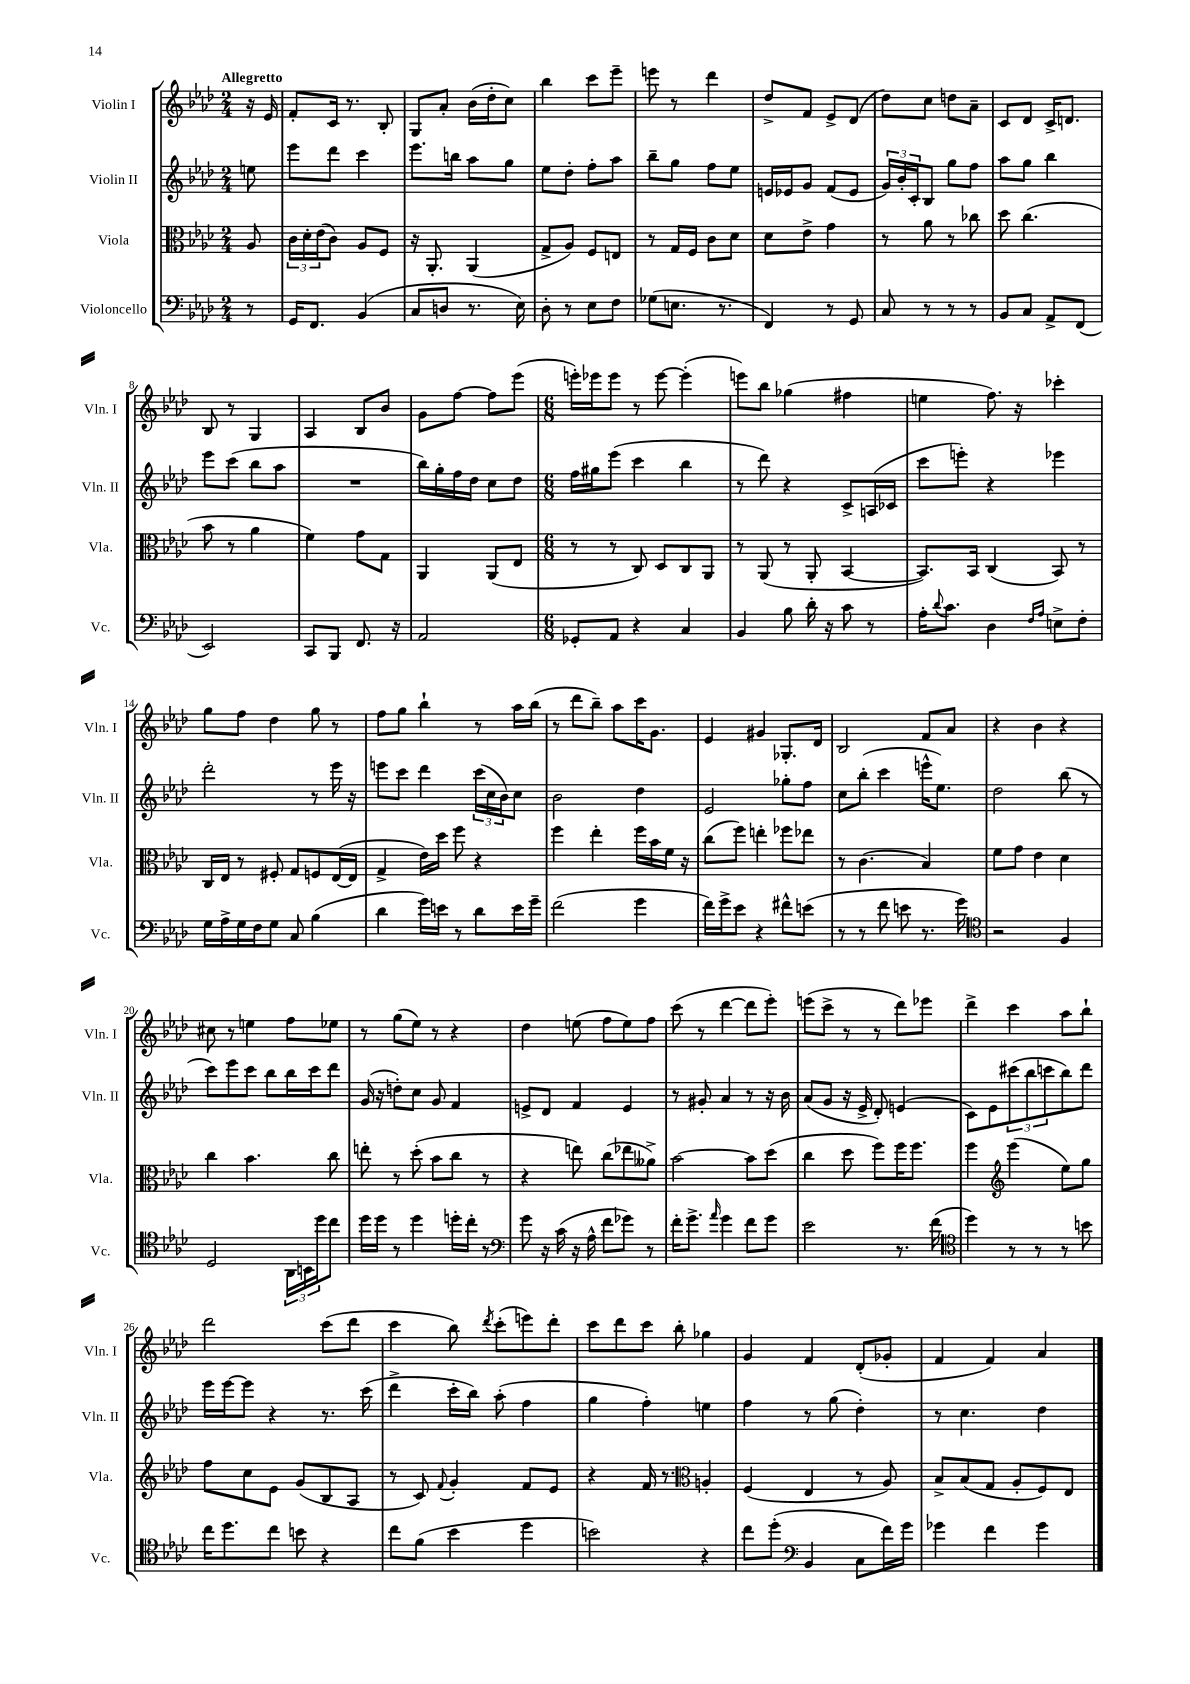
<<
\new StaffGroup <<
\new Staff = "s0" \with { instrumentName = "Violin I" shortInstrumentName = "Vln. I" } {
    \clef treble \key aes \major \numericTimeSignature \time 2/4 \partial 8 \tempo "Allegretto"
    r16 ees'16 |
    f'8-. c'16 r8. bes8-. |
    g8 aes'8-. bes'16( des''16-. c''8) |
    bes''4 c'''8 ees'''8-- |
    e'''8 r8 des'''4 |
    des''8-> f'8 ees'8-> des'8( |
    des''8) c''8 d''8 aes'8-- |
    c'8 des'8 c'16-> d'8. |
    bes8 r8 g4 |
    aes4 bes8 bes'8 |
    g'8 f''8~ f''8 ees'''8( |
    \numericTimeSignature \time 6/8 e'''16-.) ees'''16 ees'''8 r8 ees'''8~ ees'''4-.( |
    e'''8) bes''8 ges''4( fis''4 |
    e''4 f''8.) r16 ces'''4-. |
    g''8 f''8 des''4 g''8 r8 |
    f''8 g''8 bes''4-! r8 aes''16 bes''16( |
    r8 des'''8 bes''8--) aes''8 c'''16 g'8. |
    ees'4 gis'4 ges8.-. des'16 |
    bes2 f'8 aes'8 |
    r4 bes'4 r4 |
    cis''8 r8 e''4 f''8 ees''8 |
    r8 g''8( ees''8) r8 r4 |
    des''4 e''8( f''8 e''8) f''8 |
    c'''8( r8 des'''4~ des'''8 ees'''8-.) |
    e'''8( c'''8-> r8 r8 des'''8) ees'''8 |
    des'''4-> c'''4 aes''8 bes''8-! |
    des'''2 c'''8( des'''8 |
    c'''4 bes''8) \acciaccatura { des'''8 } c'''8-.( e'''8) des'''8-. |
    c'''8 des'''8 c'''8 bes''8-. ges''4 |
    g'4 f'4 des'8-.( ges'8-. |
    f'4 f'4) aes'4 \bar "|." |
}
\new Staff = "s1" \with { instrumentName = "Violin II" shortInstrumentName = "Vln. II" } {
    \clef treble \key aes \major \numericTimeSignature \time 2/4 \partial 8
    e''8 |
    ees'''8 des'''8 c'''4 |
    ees'''8. b''16 aes''8 g''8 |
    ees''8 des''8-. f''8-. aes''8 |
    bes''8-- g''8 f''8 ees''8 |
    e'16 ees'16 g'8 f'8( ees'8 |
    \tuplet 3/2 { g'16) bes'16-. c'16-. } bes8 g''8 f''8 |
    aes''8 g''8 bes''4 |
    ees'''8 c'''8( bes''8 aes''8 |
    R2 |
    bes''16) g''16-. f''16 des''16 c''8 des''8 |
    \numericTimeSignature \time 6/8 f''16 gis''16 ees'''8( c'''4 bes''4 |
    r8 des'''8) r4 c'8-> a16( ces'16 |
    c'''8 e'''8-.) r4 ees'''4 |
    des'''2-. r8 ees'''16 r16 |
    e'''8 c'''8 des'''4 \tuplet 3/2 { c'''16( c''16 bes'16) } c''8 |
    bes'2 des''4 |
    ees'2 ges''8-. f''8 |
    c''8 bes''8-.( c'''4 e'''16-^ ees''8.) |
    des''2 bes''8( r8 |
    c'''8) ees'''8 c'''8 bes''8 bes''16 c'''16 des'''8 |
    g'16( r16 d''8-.) c''8 g'8 f'4 |
    e'8-> des'8 f'4 e'4 |
    r8 gis'8-. aes'4 r8 r16 bes'16 |
    aes'8( g'8 r16 ees'16-> des'8-.) e'4( |
    c'8) ees'8 \tuplet 3/2 { cis'''8( bes''8 c'''8 } bes''8) des'''8 |
    ees'''16 ees'''16~ ees'''8 r4 r8. c'''16( |
    des'''4-> c'''16-. bes''16) aes''8-.( f''4 |
    g''4 f''4-.) e''4 |
    f''4 r8 g''8( des''4-.) |
    r8 c''4. des''4 \bar "|." |
}
\new Staff = "s2" \with { instrumentName = "Viola" shortInstrumentName = "Vla." } {
    \clef alto \key aes \major \numericTimeSignature \time 2/4 \partial 8
    aes8 |
    \tuplet 3/2 { c'16 des'16-. ees'16( } c'8) aes8 f8 |
    r16 aes,8.-. aes,4( |
    g8-> aes8) f8 e8 |
    r8 g16 f16 c'8 des'8 |
    des'8 ees'8-> g'4 |
    r8 aes'8 r8 ces''8 |
    des''8 c''4.( |
    bes'8 r8 aes'4 |
    f'4) g'8 g8 |
    aes,4 aes,8( ees8 |
    \numericTimeSignature \time 6/8 r8 r8 c8) des8 c8 aes,8 |
    r8 aes,8( r8 aes,8-. bes,4~ |
    bes,8.) bes,16 c4( bes,8) r8 |
    c16 ees16 r8 fis8-. g8 f8 ees16~( ees16 |
    g4-> ees'16) des''16 f''8 r4 |
    f''4 ees''4-. f''16 bes'16 f'16 r16 |
    c''8( f''8) e''4-. fes''8 ees''8 |
    r8 c'4.( bes4) |
    f'8 g'8 ees'4 des'4 |
    c''4 bes'4. c''8 |
    e''8-. r8 des''8-.( bes'8 c''8 r8 |
    r4 e''8) c''8( ees''8 aeses'8->) |
    bes'2~ bes'8 des''8( |
    c''4 des''8 f''8) f''16 f''8. |
    f''4 \clef treble ees'''4( ees''8) g''8 |
    f''8 c''8 ees'8 g'8( bes8 aes8 |
    r8 c'8) \appoggiatura { f'8 } g'4-. f'8 ees'8 |
    r4 f'16 r8. \clef alto a4-. |
    f4( ees4 r8 aes8) |
    bes8-> bes8( g8 aes8-. f8) ees8 \bar "|." |
}
\new Staff = "s3" \with { instrumentName = "Violoncello" shortInstrumentName = "Vc." } {
    \clef bass \key aes \major \numericTimeSignature \time 2/4 \partial 8
    r8 |
    g,16 f,8. bes,4( |
    c8 d8 r8. ees16) |
    des8-. r8 ees8 f8 |
    ges8( e8. r8. |
    f,4) r8 g,8 |
    c8 r8 r8 r8 |
    bes,8 c8 aes,8-> f,8( |
    ees,2) |
    c,8 bes,,8 f,8. r16 |
    aes,2 |
    \numericTimeSignature \time 6/8 ges,8-. aes,8 r4 c4 |
    bes,4 bes8 des'16-. r16 c'8 r8 |
    aes16-. \appoggiatura { des'8 } c'8. des4 \grace { f16 aes16 } e8-> f8-. |
    g16 aes16-> g16 f16 g8 c8 bes4( |
    des'4 g'16) e'16 r8 des'8 e'16 g'16-- |
    f'2( g'4 |
    f'16) g'16-> ees'8 r4 fis'8-^ e'8( |
    r8 r8 f'8 e'8 r8. g'16) |
    \clef tenor r2 f4 |
    des2 \tuplet 3/2 { aes,16 b,16 des''16 } c''8 |
    des''16 des''16 r8 des''4 d''16-. c''16-. r8 |
    \clef bass g'8 r16 c'16( r16 aes16-^ f'8 ges'8) r8 |
    f'16-. g'8.-> \grace { aes'16 } g'4 f'8 g'8 |
    ees'2 r8. f'16( |
    \clef tenor des''4) r8 r8 r8 b'8 |
    c''16 des''8. c''8 b'8 r4 |
    c''8 f'8( bes'4 des''4 |
    b'2) r4 |
    c''8 des''8-.( \clef bass bes,4 c8 f'16) g'16 |
    ges'4 f'4 ges'4 \bar "|." |
}
>>
>>
